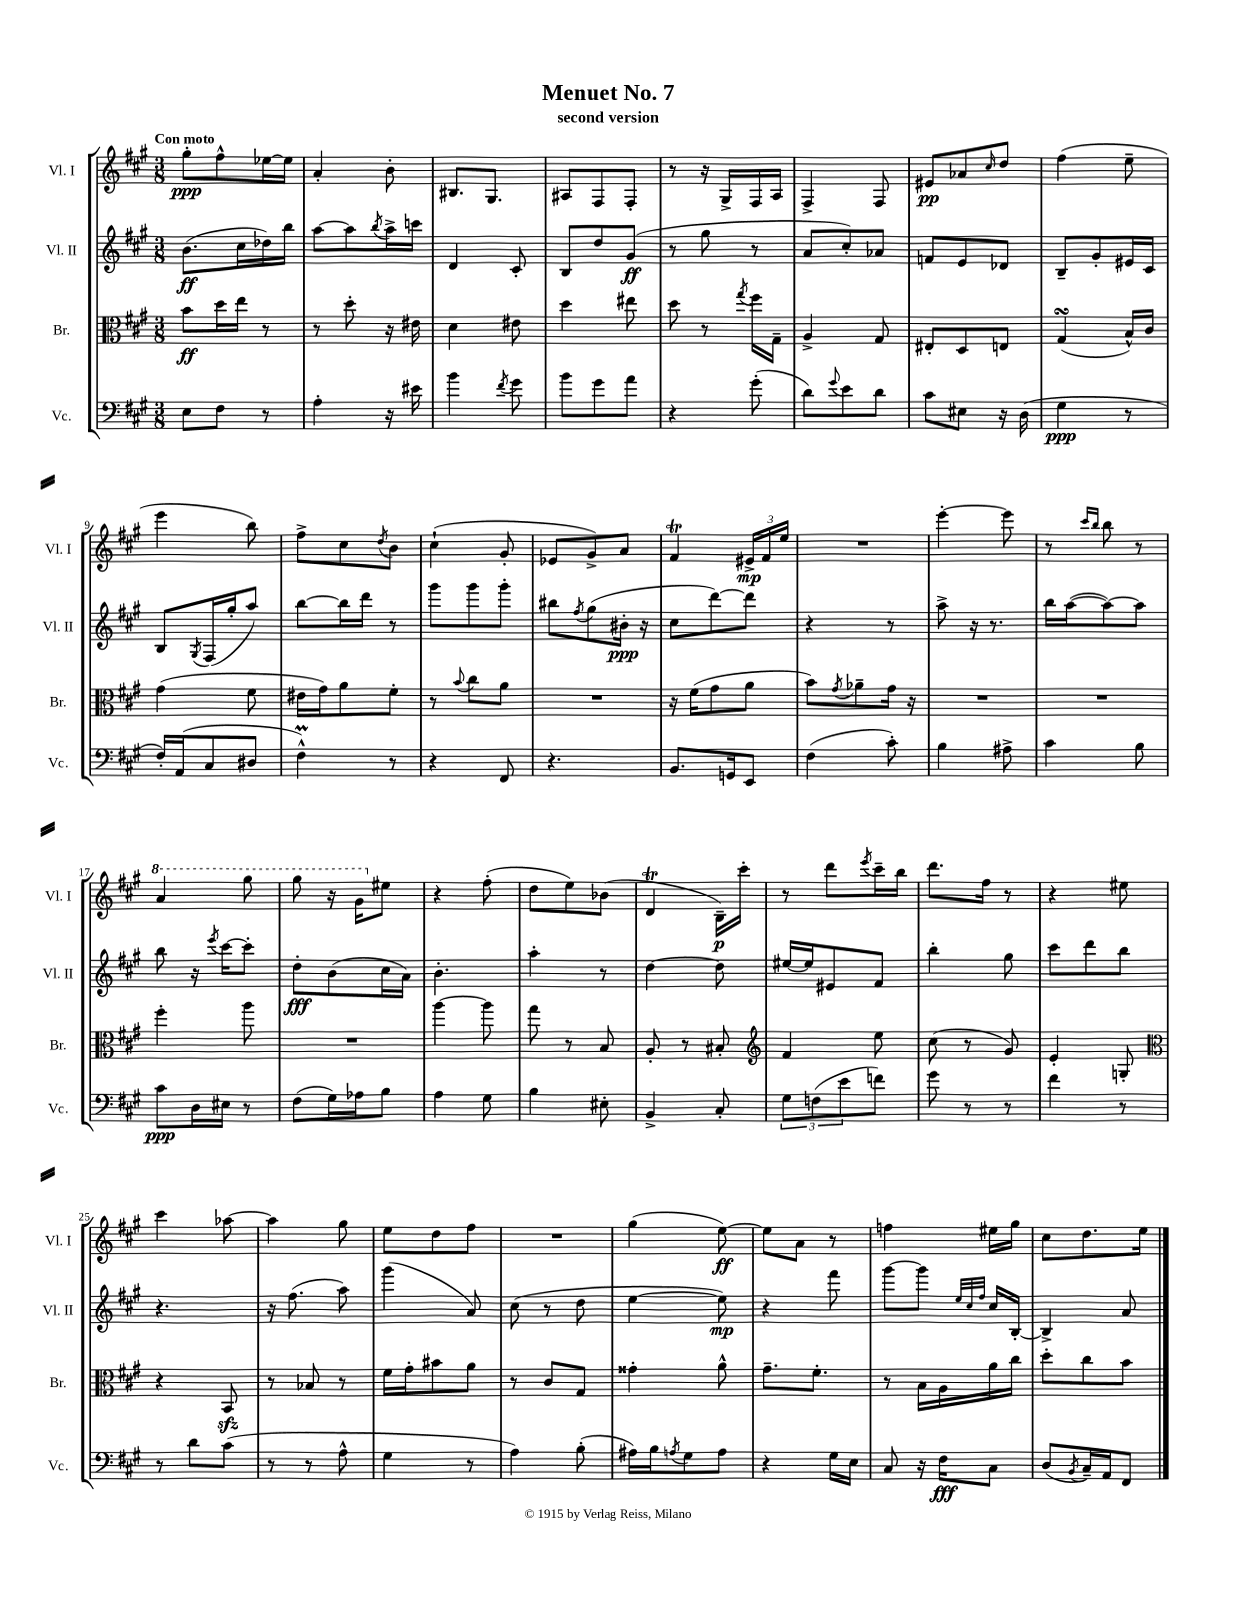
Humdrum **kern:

**kern	**dynam	**kern	**dynam	**kern	**dynam	**kern	**dynam
*part4	*part4	*part3	*part3	*part2	*part2	*part1	*part1
*staff4	*staff4	*staff3	*staff3	*staff2	*staff2	*staff1	*staff1
*I"Vc.	*	*I"Br.	*	*I"Vl. II	*	*I"Vl. I	*
*I'Vc.	*	*I'Br.	*	*I'Vl. II	*	*I'Vl. I	*
*clefF4	*	*clefC3	*	*clefG2	*	*clefG2	*
*k[f#c#g#]	*	*k[f#c#g#]	*	*k[f#c#g#]	*	*k[f#c#g#]	*
*M3/8	*	*M3/8	*	*M3/8	*	*M3/8	*
=1	=1	=1	=1	=1	=1	=1	=1
!	!	!	!	!	!	!LO:TX:a:B:t=Con moto	!
8E\L	.	8b\L	ff	(8.b\L	ff	8gg#'\L	ppp
8F#\J	.	16dd\L	.	.	.	8ff#^^\	.
.	.	16ee\JJ	.	16cc#\L	.	.	.
8r	.	8r	.	16dd-X\)	.	[16ee-X\L	.
.	.	.	.	16bb\JJ	.	16ee-\JJ]	.
=2	=2	=2	=2	=2	=2	=2	=2
4A'\	.	8r	.	[8aa\L	.	4a'/	.
.	.	8dd'\	.	8aa\]	.	.	.
.	.	.	.	8qbb/	.	.	.
16r	.	16r	.	16aa^\L	.	8b'\	.
16e#X\	.	16e#X\	.	16cccn\JJ	.	.	.
=3	=3	=3	=3	=3	=3	=3	=3
4b\	.	4d\	.	4d/	.	8.B#X/L	.
.	.	.	.	.	.	8.G#/J	.
8qf#/	.	.	.	.	.	.	.
8g#\	.	8e#X\	.	8c#'/	.	.	.
=4	=4	=4	=4	=4	=4	=4	=4
8b\L	.	4dd\	.	8B/L	.	8A#X/L	.
8g#\	.	.	.	8dd/	.	8F#/	.
8a\J	.	8ee#X\	.	(8g#/J	ff	8F#'/J	.
=5	=5	=5	=5	=5	=5	=5	=5
4r	.	8dd\	.	8r	.	8r	.
.	.	8r	.	8gg#\	.	16r	.
.	.	.	.	.	.	16G#^/LL	.
.	.	8qgg#/	.	.	.	.	.
(8g#'\	.	16ff#\LL	.	8r	.	16F#/	.
.	.	16G#~\JJ	.	.	.	16A/JJ	.
=6	=6	=6	=6	=6	=6	=6	=6
8d\L)	.	4A^/	.	8a/L	.	4F#^/	.
8qqg#/	.	.	.	.	.	.	.
8e\	.	.	.	8cc#'/)	.	.	.
8d\J	.	8G#/	.	8a-X/J	.	8F#/	.
=7	=7	=7	=7	=7	=7	=7	=7
8c#\L	.	8E#X'/L	.	8fn/L	.	8e#X/L	pp
8E#X\J	.	8D/	.	8e/	.	8a-X/	.
.	.	.	.	.	.	16qqcc#/	.
16r	.	8En/J	.	8d-X/J	.	8dd/J	.
(16D\	.	.	.	.	.	.	.
=8	=8	=8	=8	=8	=8	=8	=8
4G#\	ppp	(4G#sSsS/	.	8B~/L	.	(4ff#\	.
.	.	.	.	8g#'/	.	.	.
8r	.	16B^^/LL)	.	16e#X/L	.	8ee~\	.
.	.	16c#/JJ	.	16c#/JJ	.	.	.
!!LO:LB:g=z
=9	=9	=9	=9	=9	=9	=9	=9
16F#'/LL)	.	(4g#\	.	8B/L	.	4eee\	.
(16AA/J	.	.	.	.	.	.	.
.	.	.	.	8qG#/	.	.	.
8C#/	.	.	.	(16F#/L	.	.	.
.	.	.	.	16gg#'/J	.	.	.
8D#X/J	.	8f#\	.	8aa/J)	.	8bb\)	.
=10	=10	=10	=10	=10	=10	=10	=10
4F#M^^\)	.	16e#X\LL	.	[8bb\L	.	8ff#^\L	.
.	.	16g#\J)	.	.	.	.	.
.	.	8a\	.	16bb\L]	.	8cc#\	.
.	.	.	.	16ddd\JJ	.	.	.
.	.	.	.	.	.	8qdd/	.
8r	.	8f#'\J	.	8r	.	8b\J	.
=11	=11	=11	=11	=11	=11	=11	=11
4r	.	8r	.	8ggg#\L	.	(4cc#`\	.
.	.	8qqb/	.	.	.	.	.
.	.	8cc#\L	.	8ggg#\	.	.	.
8FF#/	.	8a\J	.	8ggg#'\J	.	8g#'/	.
=12	=12	=12	=12	=12	=12	=12	=12
4.r	.	4.r	.	8bb#X\L	.	8e-X/L	.
.	.	.	.	8qff#/	.	.	.
.	.	.	.	(8gg#\	.	8g#^/)	.
.	.	.	.	16b#X'\Jk	ppp	8a/J	.
.	.	.	.	16r	.	.	.
=13	=13	=13	=13	=13	=13	=13	=13
8.BB/L	.	16r	.	8cc#\L	.	4f#T/	.
.	.	(16f#\KL	.	.	.	.	.
.	.	8g#\	.	[8ddd\)	.	.	.
16GGn/k	.	.	.	.	.	.	.
8EE/J	.	8a\J	.	8ddd\J]	.	24e#X^/LL	mp
.	.	.	.	.	.	24f#/	.
.	.	.	.	.	.	24ee/JJ	.
=14	=14	=14	=14	=14	=14	=14	=14
(4F#\	.	8b\L)	.	4r	.	4.r	.
.	.	8qg#/	.	.	.	.	.
.	.	8a-X~\	.	.	.	.	.
8c#'\)	.	16g#\Jk	.	8r	.	.	.
.	.	16r	.	.	.	.	.
=15	=15	=15	=15	=15	=15	=15	=15
4B\	.	4.r	.	8aa^\	.	[4eee'\	.
.	.	.	.	16r	.	.	.
.	.	.	.	8.r	.	.	.
8A#X^\	.	.	.	.	.	8eee\]	.
=16	=16	=16	=16	=16	=16	=16	=16
4c#\	.	4.r	.	16bb\LL	.	8r	.
.	.	.	.	([16aa\J	.	.	.
.	.	.	.	.	.	16qqccc#/LL	.
.	.	.	.	.	.	16qqbb/JJ	.
.	.	.	.	8aa\_)	.	8bb\	.
8B\	.	.	.	8aa\J]	.	8r	.
!!LO:LB:g=z
=17	=17	=17	=17	=17	=17	=17	=17
*	*	*	*	*	*	*8va	*
8c#\L	ppp	4ff#'\	.	8bb\	.	4aa/	.
16D\L	.	.	.	16r	.	.	.
.	.	.	.	8qeee/	.	.	.
16E#X\JJ	.	.	.	[16ccc#\KL	.	.	.
8r	.	8aa\	.	8ccc#'\J]	.	8ggg#\	.
=18	=18	=18	=18	=18	=18	=18	=18
(8F#\L	.	4.r	.	8dd'\L	fff	8ggg#\	.
16G#\L)	.	.	.	(8b\	.	16r	.
16A-X\J	.	.	.	.	.	16gg#\KL	.
*	*	*	*	*	*	*X8va	*
8B\J	.	.	.	16cc#\L	.	8ee#X\J	.
.	.	.	.	16a\JJ)	.	.	.
=19	=19	=19	=19	=19	=19	=19	=19
4A\	.	[4aa\	.	4.b'\	.	4r	.
8G#\	.	8aa\]	.	.	.	(8ff#'\	.
=20	=20	=20	=20	=20	=20	=20	=20
4B\	.	8gg#\	.	4aa'\	.	8dd\L	.
.	.	8r	.	.	.	8ee\)	.
8E#X'\	.	8B/	.	8r	.	(8b-X\J	.
=21	=21	=21	=21	=21	=21	=21	=21
4BB^/	.	8A'/	.	[4dd\	.	4dT/	.
.	.	8r	.	.	.	.	.
8C#'/	.	8B#X'/	.	8dd\]	.	16B~\LL)	p
.	.	.	.	.	.	16ccc#'\JJ	.
=22	=22	=22	=22	=22	=22	=22	=22
*	*	*clefG2	*	*	*	*	*
12G#\L	.	4f#/	.	[16ee#X/LL	.	8r	.
.	.	.	.	16ee#/J]	.	.	.
(12Fn\	.	.	.	.	.	.	.
.	.	.	.	8e#X/	.	8ddd\L	.
12e\	.	.	.	.	.	.	.
.	.	.	.	.	.	8qeee/	.
8fn\J)	.	8ee\	.	8f#/J	.	16ccc#~\L	.
.	.	.	.	.	.	16bb\JJ	.
=23	=23	=23	=23	=23	=23	=23	=23
8g#\	.	(8cc#\	.	4bb'\	.	8.ddd\L	.
8r	.	8r	.	.	.	.	.
.	.	.	.	.	.	16ff#\Jk	.
8r	.	8g#/)	.	8gg#\	.	8r	.
=24	=24	=24	=24	=24	=24	=24	=24
4f#\	.	4e'/	.	8ccc#\L	.	4r	.
.	.	.	.	8ddd\	.	.	.
8r	.	8Gn'/	.	8bb\J	.	8ee#X\	.
!!LO:LB:g=z
=25	=25	=25	=25	=25	=25	=25	=25
*	*	*clefC3	*	*	*	*	*
8r	.	4r	.	4.r	.	4ccc#\	.
8d\L	.	.	.	.	.	.	.
(8c#\J	.	8BBzz/	.	.	.	[8aa-X\	.
=26	=26	=26	=26	=26	=26	=26	=26
8r	.	8r	.	16r	.	4aa-\]	.
.	.	.	.	(8.ff#\	.	.	.
8r	.	8B-X/	.	.	.	.	.
8A^^\	.	8r	.	8aa\)	.	8gg#\	.
=27	=27	=27	=27	=27	=27	=27	=27
4G#\	.	16f#\LL	.	(4ggg#\	.	8ee\L	.
.	.	16g#'\J	.	.	.	.	.
.	.	8b#X\	.	.	.	8dd\	.
8r	.	8a\J	.	8a/)	.	8ff#\J	.
=28	=28	=28	=28	=28	=28	=28	=28
4A\)	.	8r	.	(8cc#\	.	4.r	.
.	.	8c#/L	.	8r	.	.	.
(8B'\	.	8G#/J	.	8dd\	.	.	.
=29	=29	=29	=29	=29	=29	=29	=29
16A#X\LL)	.	4g##X'\	.	[4ee\	.	(4gg#\	.
16B\J	.	.	.	.	.	.	.
8qAn/	.	.	.	.	.	.	.
8G#\	.	.	.	.	.	.	.
8A\J	.	8a^^\	.	8ee\])	mp	[8ee\)	ff
=30	=30	=30	=30	=30	=30	=30	=30
4r	.	8.g#~\L	.	4r	.	8ee\L]	.
.	.	.	.	.	.	8a\J	.
.	.	8.f#'\J	.	.	.	.	.
16G#\LL	.	.	.	8fff#\	.	8r	.
16E\JJ	.	.	.	.	.	.	.
=31	=31	=31	=31	=31	=31	=31	=31
8C#/	.	8r	.	[8ggg#\L	.	4ffn\	.
16r	.	16B\LL	.	8ggg#\J]	.	.	.
16F#\KL	fff	16A\	.	.	.	.	.
.	.	.	.	32qqee/LLL	.	.	.
.	.	.	.	32qqcc#/	.	.	.
.	.	.	.	32qqff#/JJJ	.	.	.
8C#\J	.	16a\	.	16cc#/LL	.	16ee#X\LL	.
.	.	16cc#\JJ	.	[16B'/JJ	.	16gg#\JJ	.
=32	=32	=32	=32	=32	=32	=32	=32
(8D/L	.	8dd'\L	.	4B^/]	.	8cc#\L	.
8qBB/	.	.	.	.	.	.	.
16C#~/L)	.	8cc#\	.	.	.	8.dd\	.
16AA/J	.	.	.	.	.	.	.
8FF#/J	.	8b\J	.	8a/	.	.	.
.	.	.	.	.	.	16ee\Jk	.
==	==	==	==	==	==	==	==
*-	*-	*-	*-	*-	*-	*-	*-
